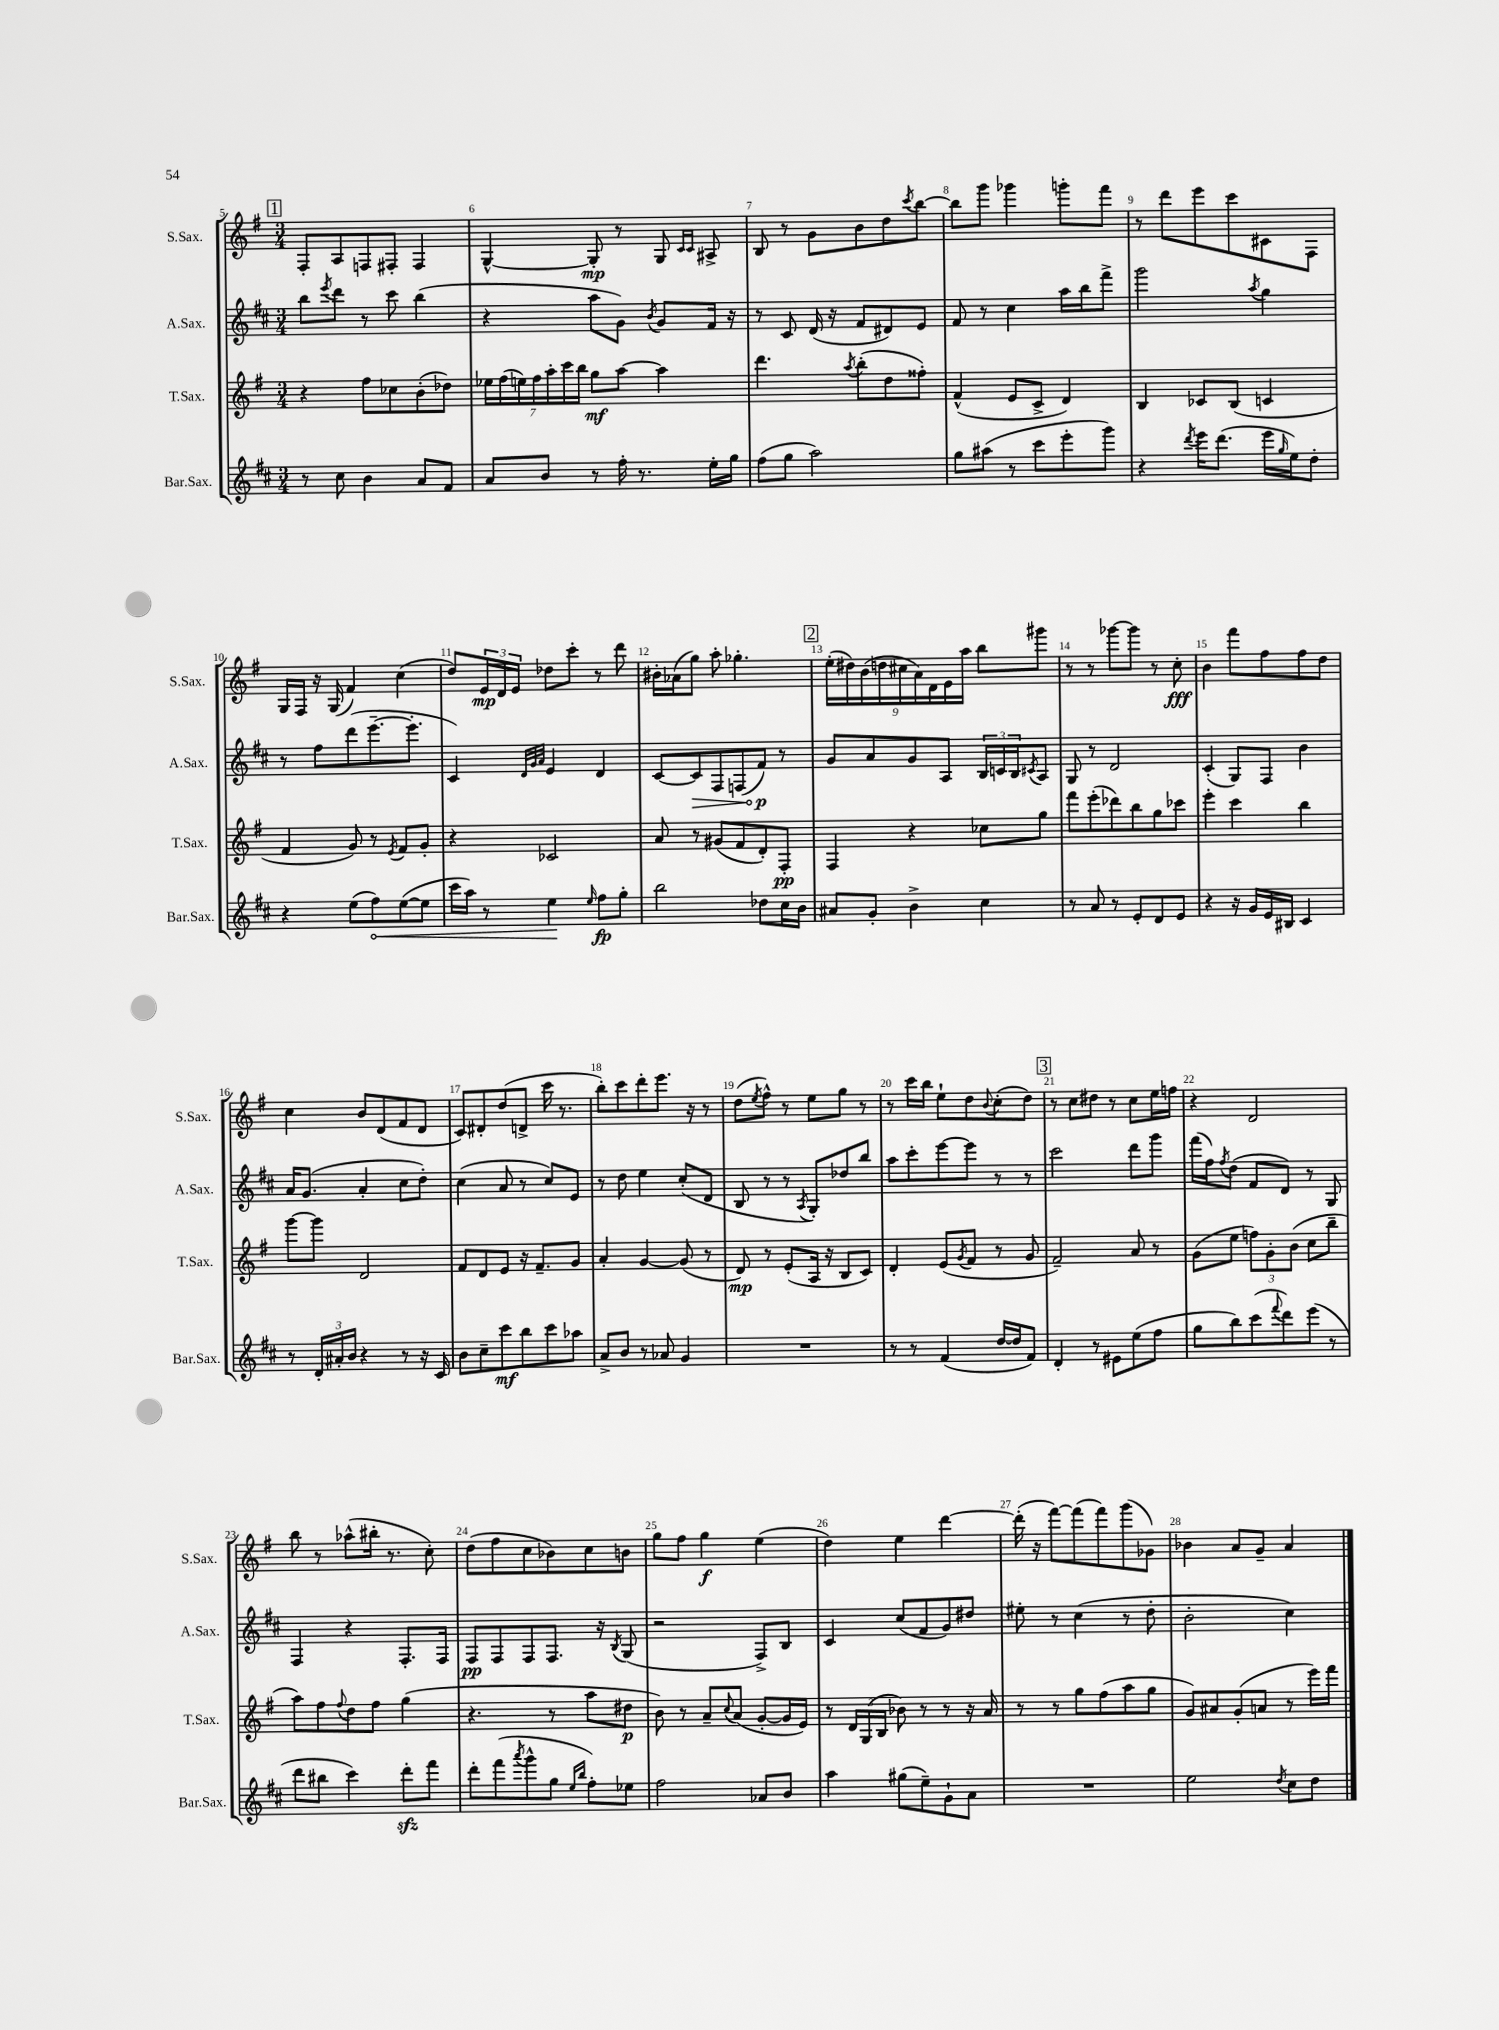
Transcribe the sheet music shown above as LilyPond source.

<<
\new StaffGroup <<
\new Staff = "s0" \with { instrumentName = "S.Sax." shortInstrumentName = "S.Sax." } {
    \clef treble \key g \major \numericTimeSignature \time 3/4
    \mark \markup { \box "1" } fis8-. a8 f8 fis8-. fis4 |
    g4~-^ g8-.\mp r8 g8 \grace { c'16 c'16 } ais8-> |
    b8 r8 g'8 b'8 d''8 \acciaccatura { c'''8 } b''8~ |
    b''8 g'''8 ges'''4 g'''8-. fis'''8 |
    r8 d'''8 e'''8 c'''8 cis'8 fis8 |
    g16 fis16 r16 g16( fis'4) c''4( |
    d''8) \tuplet 3/2 { e'16\mp d'16 e'16 } des''8 c'''8-. r8 d'''8 |
    bis'16-. aes'16( g''8) a''8-. ges''4.-. |
    \mark \markup { \box "2" } \tuplet 9/8 { e''16-.( dis''16) b'16( d''16 cis''16 a'16) d'16 e'16 a''16 } b''8 gis'''8 |
    r8 r8 ges'''8~ ges'''8 r8 c''8-.\fff |
    b'4 fis'''8 fis''8 fis''8 d''8 |
    c''4 b'8 d'8( fis'8 d'8 |
    c'8) dis'8-. d''8( d'8-> c'''16 r8. |
    b''8-.) c'''8 d'''8-. e'''8. r16 r8 |
    d''8( \acciaccatura { e''8 } fis''8-^) r8 e''8 g''8 r8 |
    r8 c'''16 b''16 e''8-! d''8 \appoggiatura { b'8 } c''8-.( d''8) |
    \mark \markup { \box "3" } r8 c''8 dis''8 r8 c''8 e''16 f''16 |
    r4 d'2 |
    b''8 r8 aes''8-^( bis''16-. r8. c''8-.) |
    d''8( fis''8 c''8 bes'8) c''8 b'8 |
    g''8 fis''8 g''4\f e''4( |
    d''4) e''4 d'''4~ |
    d'''16-.( r16 fis'''8~) fis'''8( fis'''8) g'''8( ges'8) |
    bes'4 a'8 g'8-- a'4 \bar "|." |
}
\new Staff = "s1" \with { instrumentName = "A.Sax." shortInstrumentName = "A.Sax." } {
    \clef treble \key d \major \numericTimeSignature \time 3/4
    \mark \markup { \box "1" } b''8 \acciaccatura { e'''8 } d'''8 r8 cis'''8 b''4( |
    r4 a''8 g'8) \acciaccatura { b'8 } g'8 fis'16 r16 |
    r8 cis'8 d'16( r16 fis'8 dis'8) e'8 |
    fis'8 r8 cis''4 a''16 b''16 fis'''8-> |
    g'''2 \acciaccatura { a''8 } g''4 |
    r8 fis''8 d'''8( e'''8.~-- e'''8.-. |
    cis'4) \grace { d'32 g'32 a'32 } e'4 d'4 |
    cis'8~ \once \override Hairpin.circled-tip = ##t cis'8\> fis8 f8( fis'8\p\!) r8 |
    \mark \markup { \box "2" } g'8 a'8 g'8 a8 \tuplet 3/2 { b16 c'16 b16 } \acciaccatura { cis'8 } a8 |
    g8 r8 d'2 |
    cis'4-.( g8) fis8 b'4 |
    a'16 g'8.( a'4-. cis''8 d''8-.) |
    cis''4( a'8 r8 cis''8) e'8 |
    r8 d''8 e''4 cis''8-.( d'8 |
    b8 r8 r8 \acciaccatura { a8 } g8-.) des''8 b''8 |
    a''8 cis'''8-. e'''8~ e'''8 r8 r8 |
    \mark \markup { \box "3" } cis'''2 d'''8 g'''8 |
    fis'''16( fis''16) \acciaccatura { fis''8 } d''8( fis'8 d'8) r8 g8 |
    fis4 r4 fis8.-. fis16 |
    fis8\pp fis8 fis8 fis8. r16 \acciaccatura { b8 } g8( |
    r2 fis8->) b8 |
    cis'4 cis''8( fis'8 g'8) dis''8 |
    eis''8-. r8 cis''4( r8 d''8-. |
    b'2-. cis''4) \bar "|." |
}
\new Staff = "s2" \with { instrumentName = "T.Sax." shortInstrumentName = "T.Sax." } {
    \clef treble \key g \major \numericTimeSignature \time 3/4
    \mark \markup { \box "1" } r4 fis''8 ces''8 b'8-.( des''8) |
    \tuplet 7/4 { ees''16 fis''16( e''16) fis''16 a''16-. c'''16 b''16 } g''8\mf a''8~ a''4 |
    d'''4. \acciaccatura { a''8 } b''8-.( d''8 fisis''8-.) |
    fis'4-^( e'8 c'8-> d'4) |
    b4 ces'8 b8( c'4 |
    fis'4 g'8) r8 \acciaccatura { e'8 } fis'8 g'8-. |
    r4 ces'2 |
    a'8 r8 gis'8( fis'8 d'8-.) fis8-.\pp |
    \mark \markup { \box "2" } fis4 r4 ces''8 g''8 |
    fis'''8 e'''8-.( des'''8) b''8 g''8 ces'''8 |
    e'''4-. c'''4 b''4 |
    g'''8~ g'''8 d'2 |
    fis'8 d'8 e'8 r16 fis'8.-- g'8 |
    a'4-. g'4~ g'8( r8 |
    d'8\mp) r8 e'8-.( a16 r16 b8 c'8) |
    d'4-. e'8( \acciaccatura { g'8 } fis'8 r8 g'8 |
    \mark \markup { \box "3" } fis'2--) a'8 r8 |
    g'8( e''8 \tuplet 3/2 { f''8) g'8-. b'8( } c''8 b''8-- |
    a''8) fis''8 \appoggiatura { fis''8 } d''8 fis''8 g''4( |
    r4. r8 a''8 dis''8\p |
    b'8) r8 a'8-- \appoggiatura { c''8 } a'8( g'8~-. g'16 e'16) |
    r8 \tuplet 3/2 { d'16 g16( b16 } bes'8) r8 r8 r16 a'16 |
    r8 r8 g''8 fis''8( a''8 g''8 |
    g'8) ais'8 g'8-.( a'8 r8 e'''16) fis'''16 \bar "|." |
}
\new Staff = "s3" \with { instrumentName = "Bar.Sax." shortInstrumentName = "Bar.Sax." } {
    \clef treble \key d \major \numericTimeSignature \time 3/4
    \mark \markup { \box "1" } r8 cis''8 b'4 a'8 fis'8 |
    a'8 b'8 r8 fis''16-. r8. e''16-. g''16 |
    fis''8( g''8 a''2) |
    g''8 ais''8( r8 cis'''8 e'''8-. g'''8) |
    r4 \acciaccatura { d'''8 } e'''16 d'''8.( e'''16 \grace { g''16 } e''16) d''8-. |
    r4 e''8( \once \override Hairpin.circled-tip = ##t fis''8\<) e''8~( e''8 |
    cis'''16 a''16) r8 e''4\! \grace { e''16 } fis''8\fp g''8-. |
    b''2 des''8 cis''16 b'16 |
    \mark \markup { \box "2" } ais'8 g'8-. b'4-> cis''4 |
    r8 a'8 r8 e'8-. d'8 e'8 |
    r4 r16 g'16 e'16 bis16 cis'4 |
    r8 \tuplet 3/2 { d'16-. ais'16-. b'16 } r4 r8 r16 cis'16 |
    b'8 cis''8-- cis'''8\mf b''8 cis'''8 aes''8 |
    a'8-> b'8 r8 aes'8 g'4 |
    R2. |
    r8 r8 fis'4( d''16~ d''16 fis'8) |
    \mark \markup { \box "3" } d'4-. r8 eis'8 e''8( fis''8 |
    g''8 b''8) cis'''8( \appoggiatura { fis'''8 } d'''8) e'''8( r8 |
    d'''8 bis''8 cis'''4) d'''8-.\sfz fis'''8 |
    d'''8-. fis'''8( \acciaccatura { a'''8 } g'''8-^ g''8 \grace { e''16 b''16 } fis''8-.) ees''8 |
    fis''2 aes'8 b'8 |
    a''4 gis''8( e''8--) g'8-! a'8 |
    R2. |
    e''2 \acciaccatura { d''8 } cis''8 d''8 \bar "|." |
}
>>
>>
\layout { \context { \Score currentBarNumber = #5 \override BarNumber.break-visibility = ##(#f #t #t) barNumberVisibility = #all-bar-numbers-visible } }
